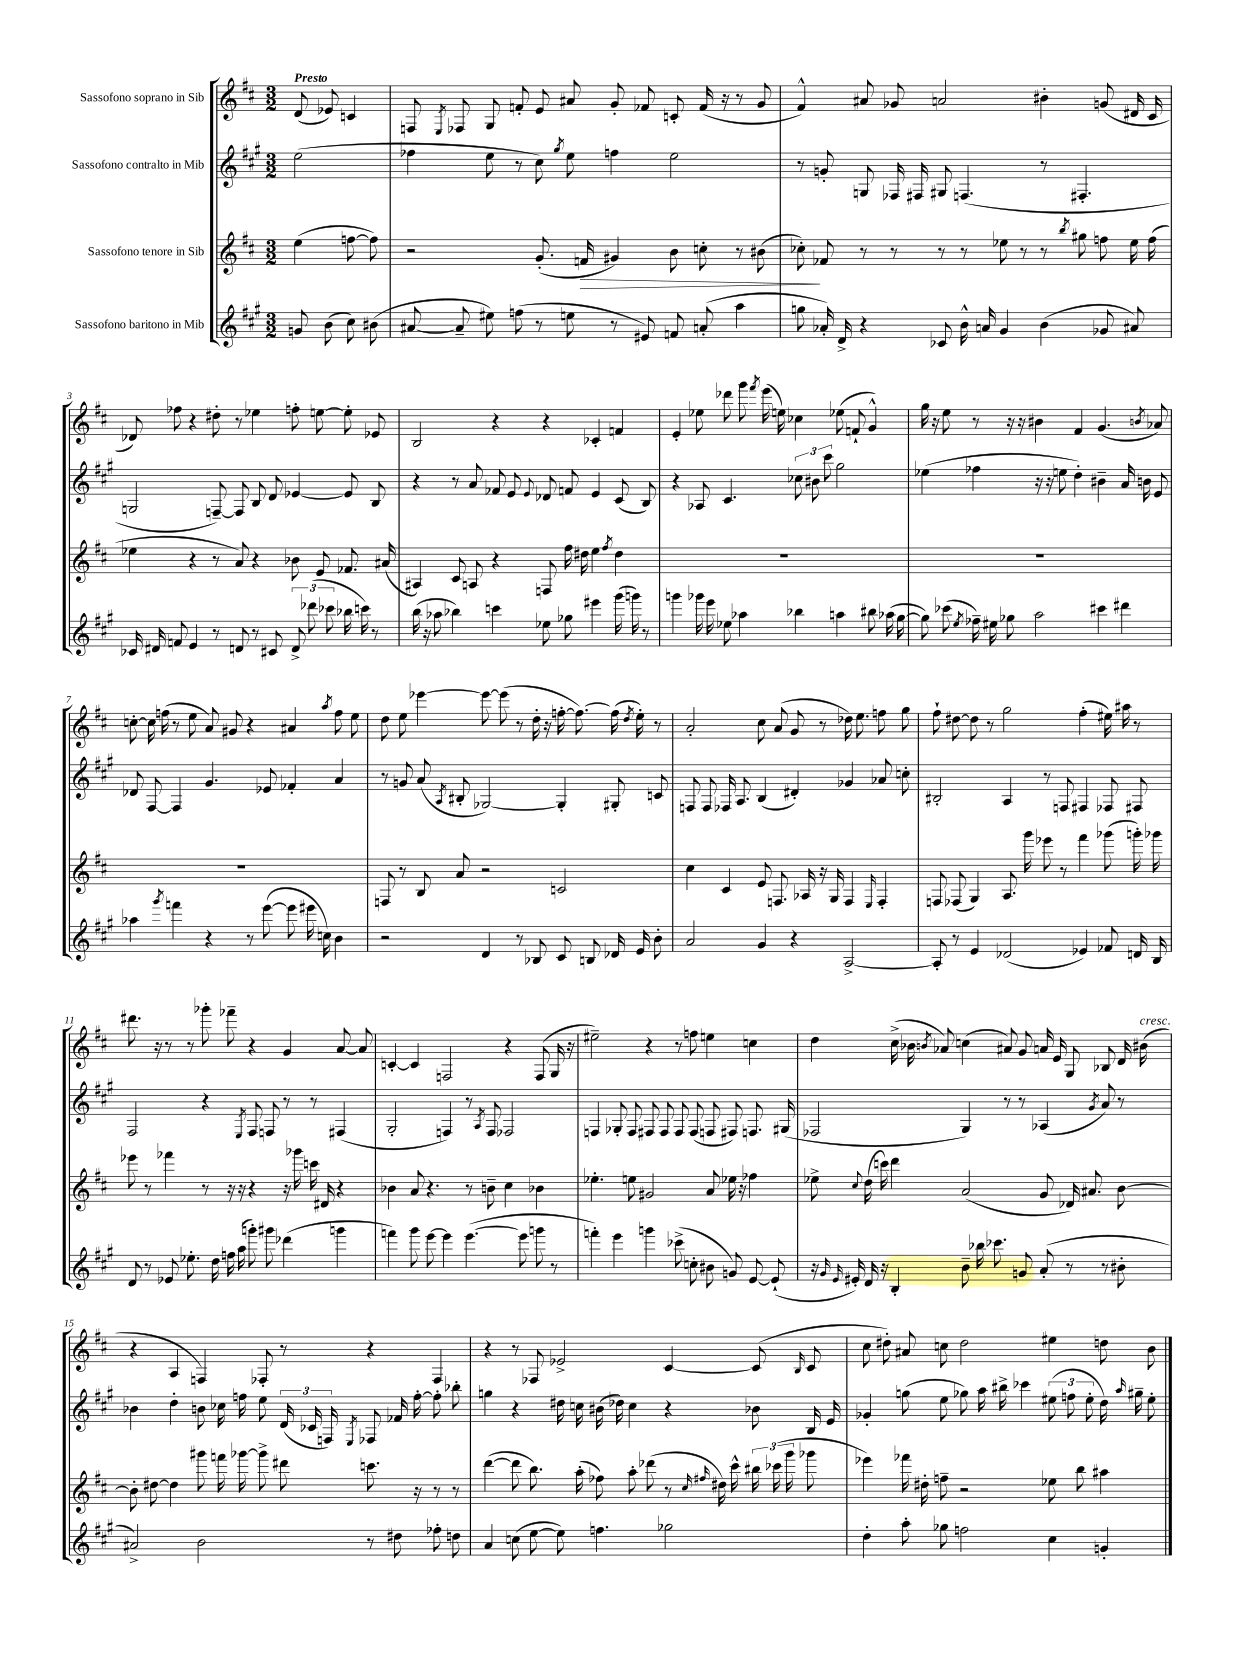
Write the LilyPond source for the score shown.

<<
\new StaffGroup <<
\new Staff = "s0" \with { instrumentName = "Sassofono soprano in Sib" } {
    \clef treble \key d \major \numericTimeSignature \time 3/2 \partial 2 \tempo "Presto"
    \autoBeamOff d'8( ees'8) c'4 |
    f8 \acciaccatura { e8 } fes8 g8 f'8-. e'8 ais'8 g'8-. fes'8 c'8-. fes'16( r16 r8 g'8 |
    fis'4-^) ais'8 ges'8 a'2 bis'4-. g'8( dis'16 cis'16 |
    des'8) fes''8 r4 dis''8-. r8 ees''4 f''8-. e''8~ e''8-. ees'8 |
    b2 r4 r4 ces'4-. f'4 |
    e'4-. ees''8 des'''8 g'''8 \acciaccatura { fis'''8 } e'''16( e''16) ces''4 ees''8( f'8-! g'4-^) |
    g''16 r16 e''8 r8 r16 r16 bis'4 fis'4 g'4.( \acciaccatura { b'8 } aes'8) |
    c''8~-. c''16 f''16( r8 e''8 a'8) gis'8 r4 ais'4 \acciaccatura { a''8 } f''8 e''8 |
    d''8 e''8 ees'''4~ ees'''8~ ees'''8( r8 d''16-. r16 f''16~-. f''8.~) f''16( \acciaccatura { d''8 } e''16-.) r8 |
    a'2-. cis''8 a'8( g'8 r8 des''16) e''8. f''8 g''8 |
    fis''8-! dis''8~ dis''8 r8 g''2 fis''4-.( eis''16) ais''16 r8 |
    dis'''8. r16 r8 r8 ges'''8-. fes'''8-- r4 g'4 a'8~ a'8 |
    c'4~-. c'4 f2 r4 f8( g16 r16 |
    eis''2--) r4 r8 f''8 e''4 c''4 |
    d''4 cis''16->( bes'16 \acciaccatura { b'8 } aes'8) c''4( ais'8) g'8 a'16 e'16 g8 bes8 d'16 bis'16^\markup { \italic "cresc." }( |
    r4 a4 f4) fes8-. r8 r4 fes4 |
    r4 r8 fes8 ees'2-> cis'4~ cis'8( \grace { b16 } cis'8 |
    cis''8 dis''8-.) ais'8 c''8 dis''2 eis''4 d''8 b'8 \bar "|." |
}
\new Staff = "s1" \with { instrumentName = "Sassofono contralto in Mib" } {
    \clef treble \key a \major \numericTimeSignature \time 3/2 \partial 2
    \autoBeamOff e''2( |
    fes''4 e''8 r8 cis''8) \acciaccatura { gis''8 } e''8 f''4 e''2 |
    r8 g'8-. g8 fes16 fis16 gis8 f4.( r8 fis4.-. |
    g2 f8~--) f8 b8 d'8 ees'4~ ees'8 b8 |
    r4 r8 a'8 fes'8 e'8 \appoggiatura { e'8 } des'8 f'8 e'4 cis'8( b8) |
    r4 aes8 cis'4. \tuplet 3/2 { ces''8 bis'8 cis'''8 } gis''2 |
    ees''4( fes''4 r16 r16 e''8 d''4-.) bis'4-- a'16 b'16 e'8 |
    des'8 fis8~ fis4 gis'4. ees'8 fes'4-. a'4 |
    r8 g'8 a'8( \acciaccatura { a8 } bis8-. ges2~) ges4-. gis8-. c'8 |
    f8 f8 fes16 a8. b4( dis'4-.) ges'4 aes'8 c''8-. |
    bis2-. a4 r8 f8 fis4 fes8 fis8 |
    fis2 r4 \acciaccatura { e8 } fis8 f8 r8 r8 fis4( |
    gis2-. f4) r8 \acciaccatura { a8 } f8 fes2 |
    f4 ges8-. f8 fis8 fis8 fis8 fis8( f8 fis8) f8. gis16( |
    fes2 gis4) r8 r8 aes4( \acciaccatura { gis'8 } a'8) r8 |
    bes'4 d''4-. b'8 ces''16 f''16 e''8 \tuplet 3/2 { d'16( ces'16 f16) } \acciaccatura { e8 } fes8 fes'16 f''16~-. f''8-. bes''8-. |
    g''4 r4 dis''16 c''16 bis'16( des''16) c''4 r4 bes'8 b16 e'16 |
    ges'4-. g''8( e''8 ges''8) a''16 bis''16-> ces'''4 \tuplet 3/2 { eis''8( f''8 eis''8-. } d''16) \grace { a''16 } gis''16-- eis''8-. \bar "|." |
}
\new Staff = "s2" \with { instrumentName = "Sassofono tenore in Sib" } {
    \clef treble \key d \major \numericTimeSignature \time 3/2 \partial 2
    \autoBeamOff e''4( f''8~ f''8) |
    r2 g'8.-.( f'16\> gis'4) b'8 c''8-. r8 bis'8( |
    ces''8-.\!) fes'8 r8 r8 r8 r8 ees''8 r8 r8 \acciaccatura { b''8 } gis''8 f''8 ees''16 f''16( |
    ees''4 r4 r8 a'8) r4 bes'8 e'8 fes'8. ais'16( |
    ais4) cis'8 a8 r4 f8 fis''16 dis''16 e''4 \acciaccatura { fis''8 } dis''4 |
    R1. |
    R1. |
    R1. |
    f8 r8 b8 a'8 r2 c'2 |
    cis''4 cis'4 e'8 f8. aes16 r16 g16 f4 \grace { e16 } f4-. |
    f8 fes8( g4) a8. g'''16 ees'''8 r8 fis'''4 ges'''8( g'''16-.) ges'''16 |
    ees'''8 r8 fes'''4 r8 r16 r16 r4 r16 ges'''16 c'''16 dis'16 r4 |
    bes'4 a'8 r4. r8 b'8-- cis''4 bes'4 |
    ees''4.-. e''8 gis'2 a'8 ees''16 r16 fes''4 |
    ees''8-> \appoggiatura { cis''8 } d''16( c'''16) d'''4 a'2( g'8 des'16) ais'8. b'8~ |
    b'8-. dis''8~ dis''4 gis'''8 f'''16 ges'''16~ ges'''8-> dis'''8 c'''8. r16 r8 r8 |
    d'''4~( d'''8 b''8.) a''16-.( fes''8) a''8-. des'''8( r8 \grace { cis''16 fis''16 } dis''16) cis'''16-^ \tuplet 3/2 { bis''16 ces'''16( g'''16 } ges'''8 |
    ees'''4) fes'''16 dis''16-. f''8-- r2 ees''8 b''8 ais''4 \bar "|." |
}
\new Staff = "s3" \with { instrumentName = "Sassofono baritono in Mib" } {
    \clef treble \key a \major \numericTimeSignature \time 3/2 \partial 2
    \autoBeamOff g'8 b'8( cis''8) bis'8( |
    ais'8~ ais'8-- eis''8) f''8( r8 e''8 r8 eis'8) f'8 a'8-.( a''4 |
    g''8 aes'16-.) d'16-> r4 ces'8 b'16-^ a'16 gis'4 b'4( ges'8 ais'8) |
    ces'16 dis'16 f'8 e'4 r8 d'8 r8 cis'8 \tuplet 3/2 { d'8-> des'''8( ces'''8 } bes''16 c'''16) r8 |
    b''16( r16 aes''8 bes''4) c'''4 ees''8 ges''8 eis'''4 gis'''16( g'''16) r8 |
    g'''4 ges'''16 e'''16 ees''8 aes''4 bes''4 a''4 bis''8 aes''16( gis''16~ |
    gis''8) ces'''8( \acciaccatura { e''8 } fes''16--) eis''16 ges''8 a''2 cis'''4 dis'''4 |
    aes''4 \acciaccatura { gis'''8 } f'''4 r4 r8 e'''8~( e'''8 eis'''16 c''16) b'4 |
    r2 d'4 r8 bes8 cis'8 b8 des'16 e'16 b'8-. |
    a'2 gis'4 r4 a2~-> |
    a8-. r8 e'4 des'2( ees'4) fes'8 d'16 b16 |
    d'8 r8 ees'8 ees''8.-. d''16 f''16 a''16( g'''8-.) gis'''8 des'''4( g'''4 |
    f'''4) gis'''8 e'''8~ e'''4 e'''4.~( e'''8 g'''8 r8 |
    f'''4-.) e'''4 g'''4 ces'''8->( c''8-. bis'8 g'8) e'8~ e'8-!( |
    r16 \grace { gis'16 e'16 } eis'16-.) d'16 r16 b4-. b'8-- bes''16 ces'''8. g'8 a'8-.( r8 r8 bis'8-. |
    ais'2->) b'2 r8 dis''8 fes''8-. d''8 |
    a'4 c''8( e''8~ e''8) f''4. ges''2 |
    d''4-. a''8-. ges''8 f''2 cis''4 g'4-. \bar "|." |
}
>>
>>
